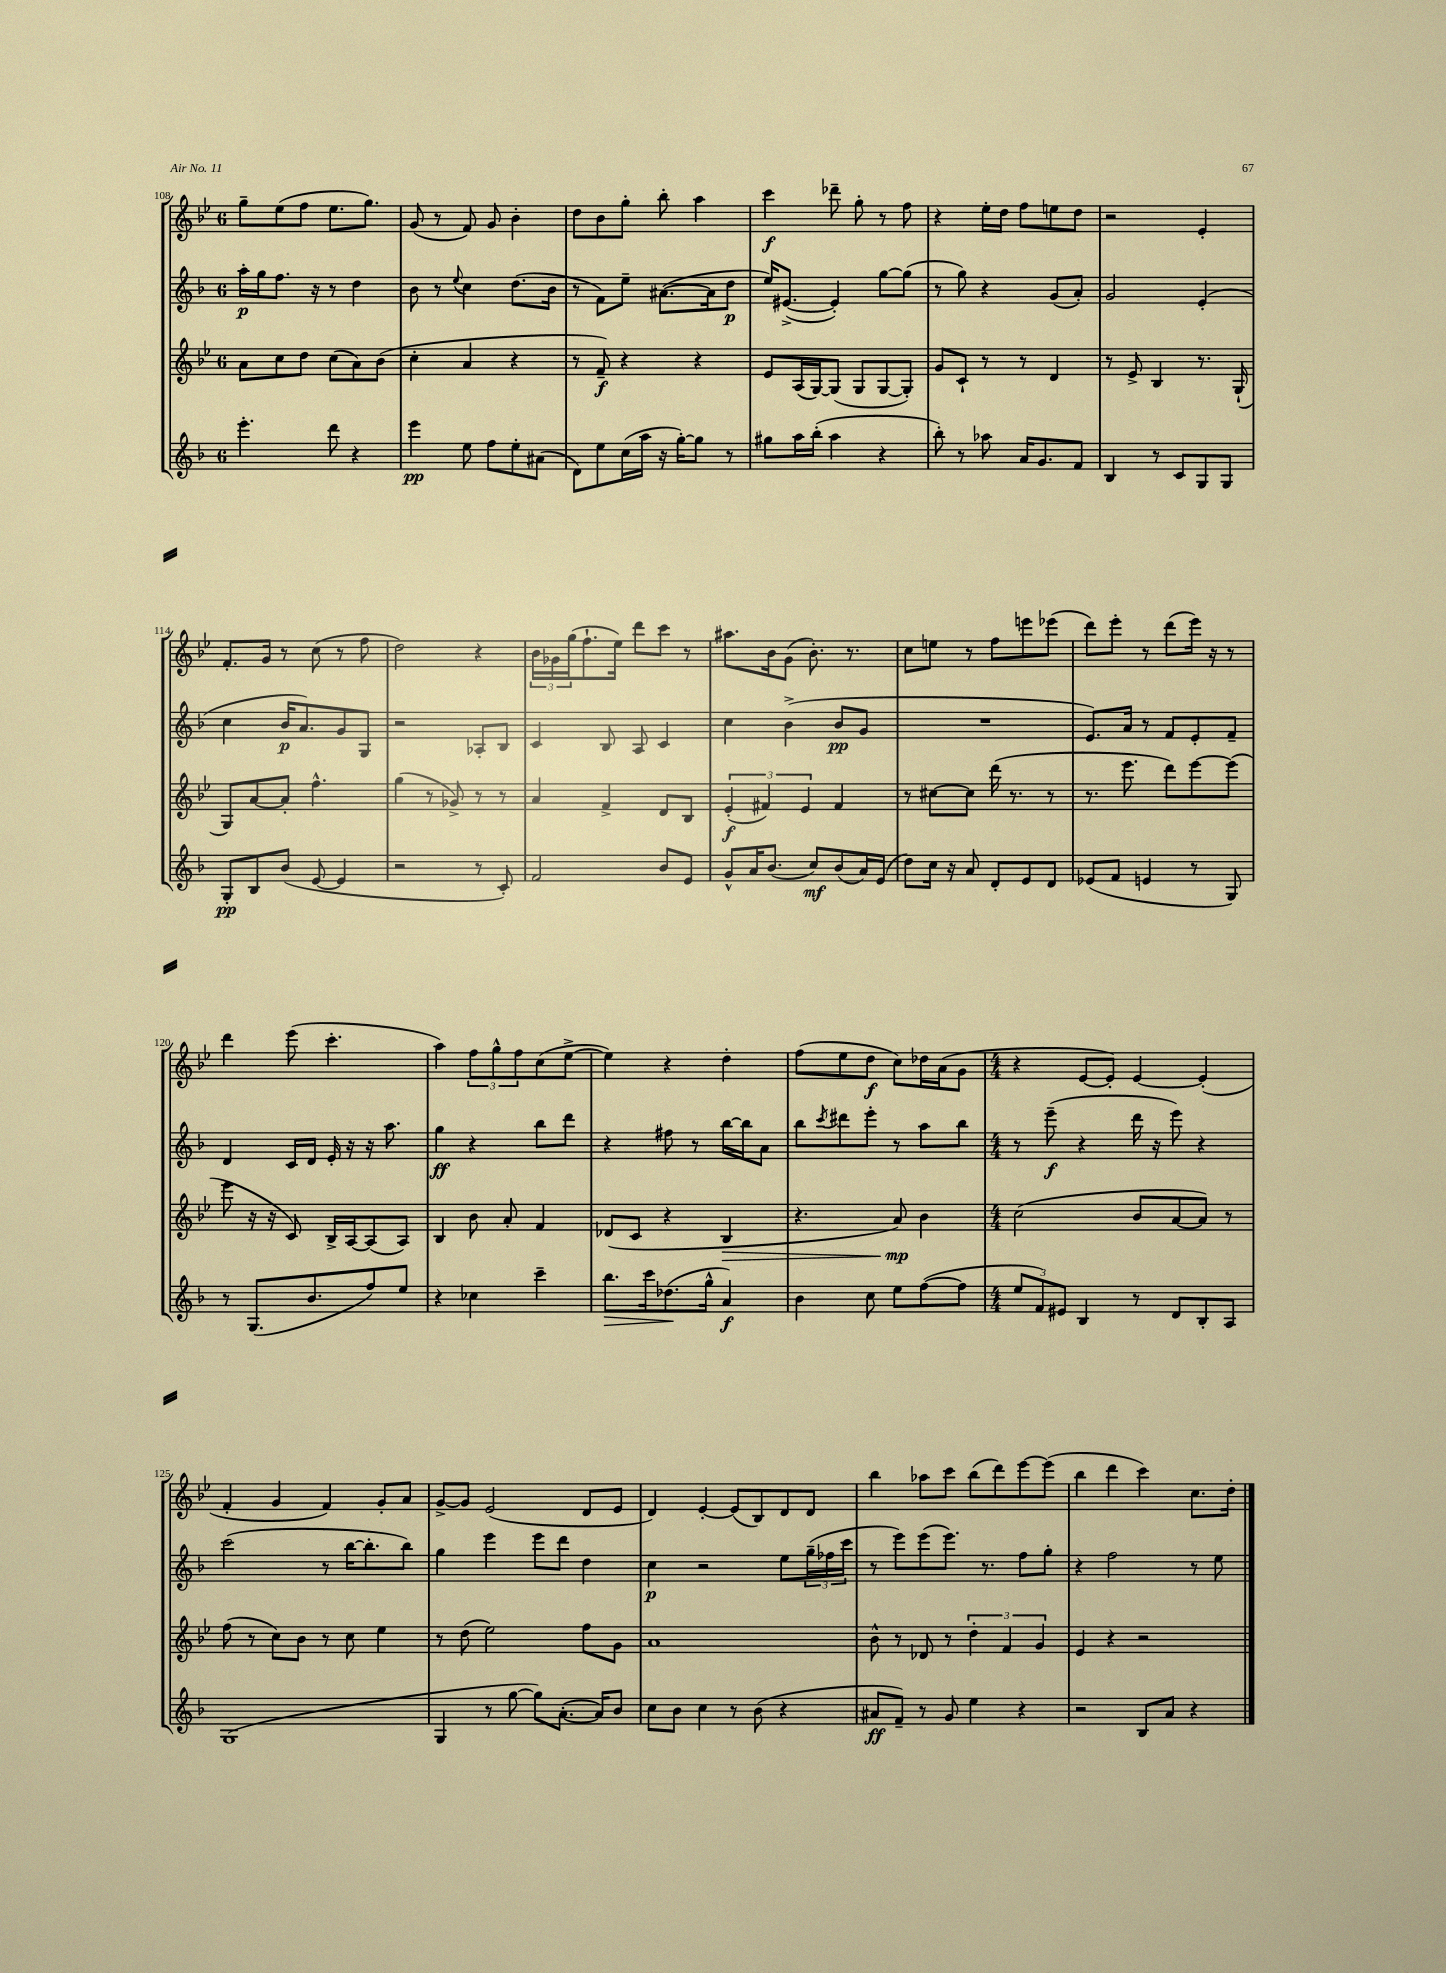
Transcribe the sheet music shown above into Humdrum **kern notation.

**kern	**kern	**kern	**kern
*staff4	*staff3	*staff2	*staff1
*clefG2	*clefG2	*clefG2	*clefG2
*k[b-]	*k[b-e-]	*k[b-]	*k[b-e-]
*M6/8	*M6/8	*M6/8	*M6/8
4.eee'	8a	16aa'	8gg~
.	.	16gg	.
.	8cc	8.ff	(8ee-
.	8dd	.	8ff
.	.	16r	.
8ddd	(8cc	8r	8.ee-
4r	8a)	4dd	.
.	.	.	8.gg)
.	(8b-	.	.
=	=	=	=
4eee	4cc'	8b-	(8g
.	.	8r	8r
.	.	8qqee	.
8ee	4a	4cc	8f)
8ff	.	.	8g
8ee'	4r	(8.dd	4b-'
(8a#	.	.	.
.	.	16b-	.
=	=	=	=
8d)	8r	8r	8dd
8ee	8f~)	8f)	8b-
(16cc	4r	8ee~	8gg'
16aa	.	.	.
16r	.	([8.a#	8bb-'
[16gg')	.	.	.
8gg]	4r	.	4aa
.	.	16a#]	.
8r	.	8dd	.
=	=	=	=
8gg#	8e-	16ee)	4ccc
.	.	([8.e#^	.
16aa	(16A	.	.
(16bb-'	[16G)	.	.
4aa	(8G]	4e#'])	8ddd-~
.	8G	.	8gg'
4r	[8G	[8gg	8r
.	8G'])	(8gg]	8ff
=	=	=	=
8bb-')	8g	8r	4r
8r	8c`	8gg)	.
8aa-	8r	4r	16ee-'
.	.	.	16dd
16a	8r	.	8ff
8.g	.	.	.
.	4d	(8g	8ee
8f	.	8a')	8dd
=	=	=	=
4B-	8r	2g	2r
.	8e-^	.	.
8r	4B-	.	.
8c	.	.	.
8G	8.r	(4e'	4e-'
8G	.	.	.
.	(16G`	.	.
=	=	=	=
8G'	8G)	4cc	8.f'
8B-	[8a	.	.
.	.	.	16g
(8b-	8a']	16b-	8r
.	.	8.a)	.
[8e	4.ff^^	.	(8cc
4e]	.	8g	8r
.	.	8G	8ff
=	=	=	=
2r	(4gg	2r	2dd)
.	8r	.	.
.	8g-^)	.	.
8r	8r	8A-'	4r
8c')	8r	8B-	.
=	=	=	=
2f	4a	4c	24b-
.	.	.	24g-
.	.	.	(24gg
.	.	.	8.ff`
.	4f^	8B-	.
.	.	.	16ee-)
.	.	8A	8ddd
8b-	8d	4c	8ccc
8e	8B-	.	8r
=	=	=	=
8g^^	(6e-'	4cc	8.aa#
16a	.	.	.
.	6f#)	.	.
(8.b-	.	.	16b-
.	.	(4b-^	(8g
.	6e-	.	.
8cc)	.	.	8.b-')
(8b-	4f#	8b-	.
.	.	.	8.r
16a)	.	8g	.
(16e	.	.	.
=	=	=	=
8dd)	8r	2.r	8cc
16cc	[8cc#	.	8ee
16r	.	.	.
8a	8cc#]	.	8r
8d'	(16ddd	.	8ff
.	8.r	.	.
8e	.	.	8eee
8d	8r	.	(8eee-
=	=	=	=
(8e-	8.r	8.e)	8ddd)
8f	.	.	8eee-'
.	8.eee-	16a	.
4e	.	8r	8r
.	8ddd)	8f	(8ddd
8r	[8eee-	8e'	16eee-)
.	.	.	16r
8G)	(8eee-]	8f~	8r
=	=	=	=
8r	8eee-	4d	4ddd
(8.G	16r	.	.
.	16r	.	.
.	8c)	16c	(8eee-
8.b-	.	16d	.
.	16B-^	16e'	4.ccc'
.	[16A	16r	.
8ff)	(8A]	16r	.
.	.	8.aa	.
8ee	8A)	.	.
=	=	=	=
4r	4B-	4gg	4aa)
4cc-	8b-	4r	12ff
.	.	.	12gg^^
.	8a'	.	.
.	.	.	12ff
4ccc~	4f	8bb-	(8cc
.	.	8ddd	[8ee-^
=	=	=	=
8.bb-	(8d-	4r	4ee-])
.	8c	.	.
16ccc	.	.	.
(8.dd-	4r	8ff#	4r
.	.	8r	.
16gg^^	.	.	.
4a)	4B-	[16bb-	4dd'
.	.	16bb-]	.
.	.	8a	.
=	=	=	=
4b-	4.r	8bb-	(8ff
.	.	8qccc	.
.	.	8ddd#	8ee-
8cc	.	8eee'	8dd
8ee	8a)	8r	8cc)
([8ff	4b-	8aa	16dd-
.	.	.	(16a
8ff]	.	8bb-	8g
=	=	=	=
*M4/4	*M4/4	*M4/4	*M4/4
12ee	(2cc	8r	4r
12f)	.	.	.
.	.	(8eee~	.
12e#	.	.	.
4B-	.	4r	[8e-
.	.	.	8e-'])
8r	8b-	16ddd	[4e-
.	.	16r	.
8d	[8a	8eee)	.
8B-'	8a])	4r	(4e-']
8A	8r	.	.
=	=	=	=
(1G	(8ff	(2ccc	4f'
.	8r	.	.
.	8cc)	.	4g
.	8b-	.	.
.	8r	8r	4f)
.	8cc	[16bb-	.
.	.	8.bb-']	.
.	4ee-	.	8g'
.	.	8bb-)	8a
=	=	=	=
4G	8r	4gg	[8g^
.	(8dd	.	8g]
8r	2ee-)	4eee	(2e-
[8gg	.	.	.
8gg])	.	8eee	.
([8.a'	.	8ddd	.
.	8ff	4dd	8d
16a])	.	.	.
8b-	8g	.	8e-
=	=	=	=
8cc	1a	4cc	4d)
8b-	.	.	.
4cc	.	2r	[4e-'
8r	.	.	(8e-]
(8b-	.	.	8B-)
4r	.	8ee	8d
.	.	(24gg~	8d
.	.	24ff-	.
.	.	24ccc	.
=	=	=	=
8a#	8b-^^	8r	4bb-
8f~)	8r	8eee)	.
8r	8d-	(8eee	8aa-
8g	8r	8.eee)	8ccc
4ee	6dd'	.	(8bb-
.	.	8.r	.
.	.	.	8ddd)
.	6f	.	.
4r	.	8ff	[8eee-
.	6g	.	.
.	.	8gg'	(8eee-]
=	=	=	=
2r	4e-	4r	4bb-
.	4r	2ff	4ddd
8B-	2r	.	4ccc)
8a	.	.	.
4r	.	8r	8.cc
.	.	8ee	.
.	.	.	16dd'
==	==	==	==
*-	*-	*-	*-
